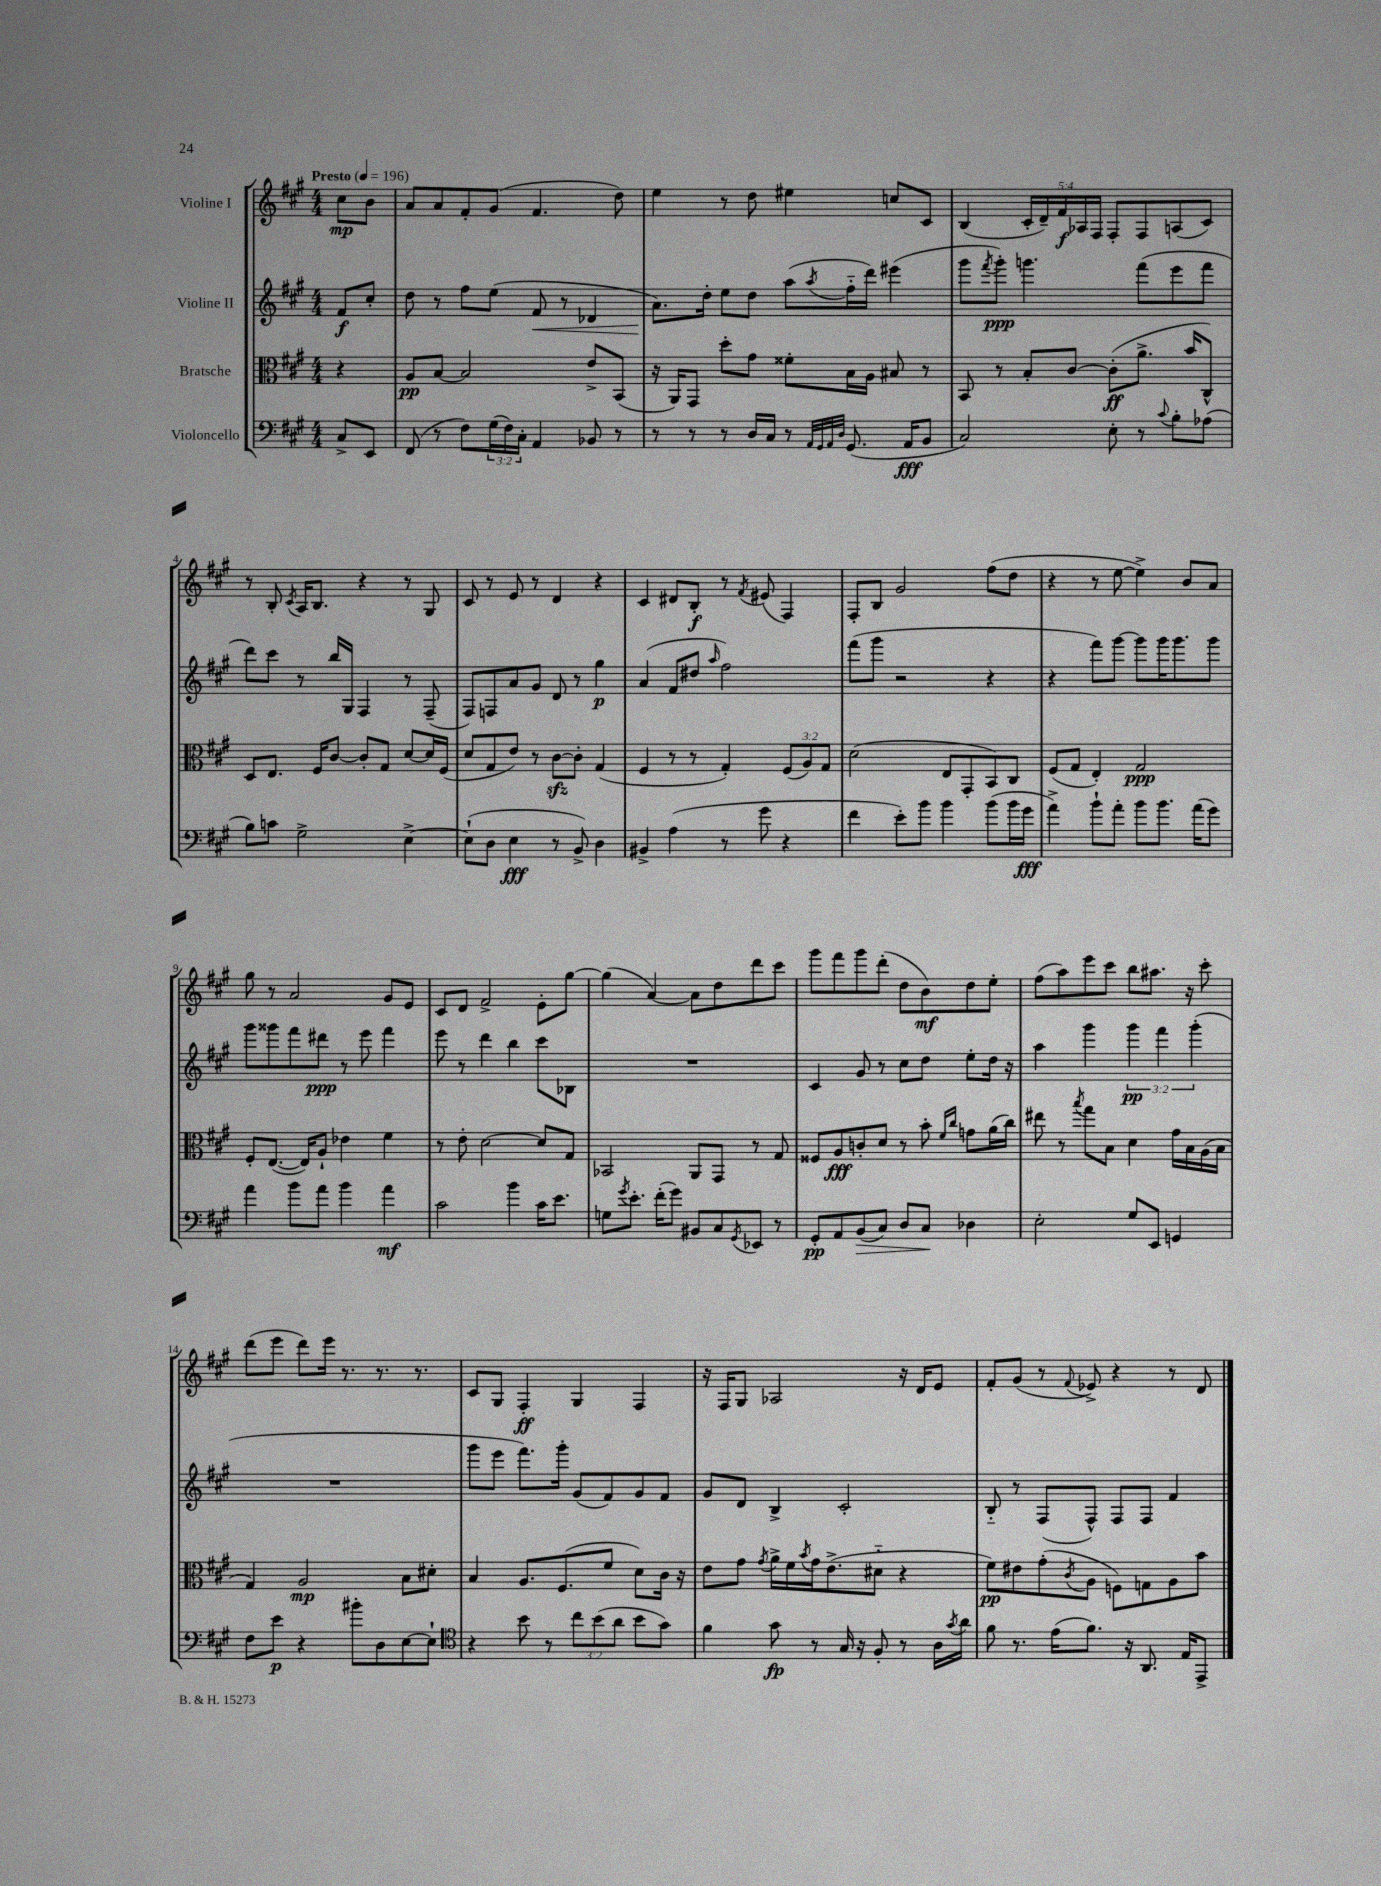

**kern	**dynam	**kern	**dynam	**kern	**dynam	**kern	**dynam
*part4	*part4	*part3	*part3	*part2	*part2	*part1	*part1
*staff4	*staff4	*staff3	*staff3	*staff2	*staff2	*staff1	*staff1
*I"Violoncello	*	*I"Bratsche	*	*I"Violine II	*	*I"Violine I	*
*clefF4	*	*clefC3	*	*clefG2	*	*clefG2	*
*k[f#c#g#]	*	*k[f#c#g#]	*	*k[f#c#g#]	*	*k[f#c#g#]	*
*M4/4	*	*M4/4	*	*M4/4	*	*M4/4	*
*MM196	*	*MM196	*	*MM196	*	*MM196	*
=	=	=	=	=	=	=	=
!	!	!	!	!	!	!LO:TX:a:B:t=Presto	!
8C#^/L	.	4r	.	8f#/L	f	8cc#\L	mp
8EE/J	.	.	.	8cc#'/J	.	8b\J	.
=1	=1	=1	=1	=1	=1	=1	=1
(8FF#/	.	8A/L	pp	8dd\	.	8a/L	.
8r	.	[8B/J	.	8r	.	8a/	.
8F#\L)	.	2B/]	.	8ff#\L	.	8f#'/	.
(24G#\L	.	.	.	(8ee\J	.	(8g#/J	.
24F#\)	.	.	.	.	.	.	.
24C#'\JJ	.	.	.	.	.	.	.
!	!	!	!	!	!LO:HP:b	!	!
4AA/	.	.	.	8f#/	<	4.f#/	.
.	.	.	.	8r	.	.	.
8BB-X/	.	8e^/L	.	4d-X/	.	.	.
8r	.	(8BB/J	.	.	.	8dd\)	.
=2	=2	=2	=2	=2	=2	=2	=2
8r	.	16r	.	8.a\L)	.	4ee\	.
.	.	16AA/KL)	.	.	.	.	.
8r	.	8GG#/J	.	.	.	.	.
.	.	.	.	16dd'\Jk	[	.	.
8r	.	8dd'\L	.	8ee\L	.	8r	.
16D/LL	.	8g#\J	.	8dd\J	.	8dd\	.
16C#/JJ	.	.	.	.	.	.	.
8r	.	8f##X'\L	.	(8aa\L	.	4ee#X\	.
32qqAA/LLL	.	.	.	.	.	.	.
32qqGG#/	.	.	.	.	.	.	.
32qqAA/	.	.	.	.	.	.	.
32qqD/JJJ	.	.	.	8qaa/	.	.	.
(8.GG#/	.	16B\L	.	16ff#\L	.	.	.
.	.	16A\JJ	.	16ddd\JJ)	.	.	.
.	.	8B#X/	.	(4eee#X\	.	8ccn/L	.
16AA/KL	fff	.	.	.	.	.	.
8BB/J	.	8r	.	.	.	8c#/J	.
=3	=3	=3	=3	=3	=3	=3	=3
2C#/)	.	8BB/	.	8ggg#\L	.	(4B/	.
.	.	.	.	8qfff#/	.	.	.
.	.	8r	.	8ggg#'\J)	ppp	.	.
.	.	8B'/L	.	4.gggn\	.	20c#'/LL	.
.	.	.	.	.	.	20d~/)	.
.	.	.	.	.	.	20f#/	f
.	.	[8c#/J	.	.	.	.	.
.	.	.	.	.	.	20A-X/	.
.	.	.	.	.	.	20F#/JJ	.
8E'\	.	(8c#'\L]	ff	.	.	8F#'/L	.
8r	.	8.a^\J	.	(8fff#\L	.	8F#/	.
8qqc#/	.	.	.	.	.	.	.
8B'\L	.	.	.	8eee\	.	(8An/	.
.	.	16b/KL	.	.	.	.	.
(8A-X\J	.	8C#^^/J)	.	8fff#\J	.	8c#/J)	.
!!LO:LB:g=z
=4	=4	=4	=4	=4	=4	=4	=4
8B\L)	.	8D/L	.	8ddd\L)	.	8r	.
8cn\J	.	8.E/J	.	8ccc#\J	.	8B'/	.
.	.	.	.	.	.	8qc#/	.
2G#^\	.	.	.	8r	.	16A/KL	.
.	.	16F#/KL	.	.	.	8.B/J	.
.	.	[8c#/J	.	16bb/LL	.	.	.
.	.	.	.	16G#/JJ	.	.	.
.	.	8c#'/L]	.	4F#/	.	4r	.
.	.	8G#/J	.	.	.	.	.
[4E^\	.	[8d/L	.	8r	.	8r	.
.	.	16d/L]	.	(8F#~/	.	8G#/	.
.	.	(16F#/JJ	.	.	.	.	.
=5	=5	=5	=5	=5	=5	=5	=5
(8E`\L]	.	8d/L	.	8F#/L)	.	8c#/	.
8D\J	.	8G#/	.	8Fn/	.	8r	.
4E\	fff	8e/J)	.	8a/	.	8e/	.
.	.	8r	.	8g#/J	.	8r	.
8r	.	[8c#zz\L	.	8d/	.	4d/	.
8BB^/)	.	8c#'\J]	.	8r	.	.	.
4D\	.	(4G#/	.	4gg#\	p	4r	.
=6	=6	=6	=6	=6	=6	=6	=6
4BB#X^/	.	4F#/	.	(4a/	.	4c#/	.
(4A\	.	8r	.	8f#/L	.	8d#X/L	.
.	.	8r	.	8dd#X/J	.	8B'/J	f
.	.	.	.	16qqaa/	.	.	.
8r	.	4G#'/)	.	2ff#\)	.	8r	.
.	.	.	.	.	.	8qf#/	.
8g#\	.	.	.	.	.	(8e#X/	.
4r	.	(12F#/L	.	.	.	4F#/)	.
.	.	12A/)	.	.	.	.	.
.	.	12G#/J	.	.	.	.	.
=7	=7	=7	=7	=7	=7	=7	=7
4f#\	.	(2d\	.	(8fff#\L	.	8F#'/L	.
.	.	.	.	8ggg#\J	.	8B/J	.
8e'\L)	.	.	.	2r	.	2g#/	.
8b\J	.	.	.	.	.	.	.
4b\	.	8E/L	.	.	.	.	.
.	.	8GG#'/	.	.	.	.	.
(8b\L	.	8BB/)	.	4r	.	(8ff#\L	.
16b\L	.	8C#/J	.	.	.	8dd\J	.
16g#\JJ	fff	.	.	.	.	.	.
=8	=8	=8	=8	=8	=8	=8	=8
4a^\)	.	(8F#/L	.	4r	.	4r	.
.	.	8G#/J	.	.	.	.	.
8b`\L	.	4E'/)	.	8fff#\L)	.	8r	.
8a'\J	.	.	.	[8ggg#\J	.	[8ee\	.
8b\L	.	2G#/	ppp	8ggg#\L]	.	4ee^\])	.
8.b\J	.	.	.	16ggg#\K	.	.	.
.	.	.	.	8.ggg#\	.	.	.
.	.	.	.	.	.	8b/L	.
(16a\KL	.	.	.	.	.	.	.
8g#\J)	.	.	.	8ggg#\J	.	8a/J	.
!!LO:LB:g=z
=9	=9	=9	=9	=9	=9	=9	=9
4a\	.	8F#'/L	.	8ggg#\L	.	8gg#\	.
.	.	([8.E/J	.	8ggg##X\	.	8r	.
8b\L	.	.	.	8fff#\	.	2a/	.
.	.	16E/KL])	.	.	.	.	.
8a\J	.	8A`/J	.	8ddd#X\J	ppp	.	.
4b\	.	4e-X\	.	8r	.	.	.
.	.	.	.	8eee\	.	.	.
4a\	mf	4f#\	.	4fff#\	.	8g#/L	.
.	.	.	.	.	.	8e/J	.
=10	=10	=10	=10	=10	=10	=10	=10
2c#\	.	8r	.	8eee\	.	8c#/L	.
.	.	8e'\	.	8r	.	8d/J	.
.	.	[2d\	.	4ddd\	.	2f#^/	.
4b\	.	.	.	4bb\	.	.	.
16c#\KL	.	8d/L]	.	8ccc#\L	.	8e'\L	.
8.e\J	.	.	.	.	.	.	.
.	.	8G#/J	.	8B-X\J	.	[8gg#\J	.
=11	=11	=11	=11	=11	=11	=11	=11
8Gn\L	.	2BB-X/	.	1r	.	(4gg#\]	.
8qg#/	.	.	.	.	.	.	.
8.e'\J	.	.	.	.	.	.	.
.	.	.	.	.	.	[4a/)	.
(16f#'\KL	.	.	.	.	.	.	.
8g#\J)	.	.	.	.	.	.	.
8BB#X/L	.	8AA/L	.	.	.	8a\L]	.
8C#/	.	8GG#/J	.	.	.	8dd\	.
8qGG#/	.	.	.	.	.	.	.
8EE-X/J	.	8r	.	.	.	8ddd\	.
8r	.	8G#/	.	.	.	8ccc#\J	.
=12	=12	=12	=12	=12	=12	=12	=12
8GG#'/L	pp	8F##X/L	.	4c#/	.	8ggg#\L	.
8AA/	.	8A/	fff	.	.	8fff#\	.
!	!LO:HP:b	!	!	!	!	!	!
(8BB/	>	8cn'/	.	8g#/	.	8ggg#\	.
8C#/J)	.	8d/J	.	8r	.	(8ddd'\J	.
8D/L	.	8r	.	8cc#\L	.	8dd\L	.
8C#/J	.	8b'\	.	8dd\J	.	8b\)	mf
.	.	16qqf#/LL	.	.	.	.	.
.	.	16qqcc#/JJ	.	.	.	.	.
4D-X\	]	8gn\L	.	8ee'\L	.	8dd\	.
.	.	(16a\L	.	16dd\Jk	.	8ee'\J	.
.	.	16cc#\JJ)	.	16r	.	.	.
=13	=13	=13	=13	=13	=13	=13	=13
2E'\	.	8ee#X\	.	4aa\	.	(8ff#\L	.
.	.	8r	.	.	.	8aa\)	.
.	.	8qbb/	.	.	.	.	.
.	.	8gg#\L	.	4ggg#\	.	8eee\	.
.	.	8B\J	.	.	.	8ccc#\J	.
8G#/L	.	4d\	.	6ggg#\	pp	8bb\L	.
8EE/J	.	.	.	.	.	8.aa#X\J	.
.	.	.	.	6fff#\	.	.	.
4GGn/	.	16g#\LL	.	.	.	.	.
.	.	16B\	.	.	.	16r	.
.	.	.	.	(6ggg#'\	.	.	.
.	.	(16A\	.	.	.	8ccc#'\	.
.	.	16B\JJ	.	.	.	.	.
!!LO:LB:g=z
=14	=14	=14	=14	=14	=14	=14	=14
8F#\L	.	4G#/)	.	1r	.	(8ddd\L	.
8e\J	p	.	.	.	.	8eee\J	.
4r	.	2A/	mp	.	.	8ddd\L)	.
.	.	.	.	.	.	16eee\Jk	.
.	.	.	.	.	.	8.r	.
8b#X'\L	.	.	.	.	.	.	.
8D\	.	.	.	.	.	8.r	.
[8E\	.	8B\L	.	.	.	.	.
.	.	.	.	.	.	8.r	.
8E`\J]	.	8d#X'\J	.	.	.	.	.
=15	=15	=15	=15	=15	=15	=15	=15
*clefC4	*	*	*	*	*	*	*
4r	.	4B/	.	8ggg#\L	.	8c#/L	.
.	.	.	.	8eee\J	.	8G#/J	.
8b\	.	8.A/L	.	8.fff#\L)	.	4F#'/	ff
8r	.	.	.	.	.	.	.
.	.	(8.F#/	.	16ggg#'\Jk	.	.	.
12cc#\L	.	.	.	(8g#/L	.	4G#/	.
(12b\	.	.	.	.	.	.	.
.	.	8f#/J	.	8f#/)	.	.	.
12a\J	.	.	.	.	.	.	.
8b\L	.	8d\L)	.	8g#/	.	4F#/	.
8g#\J)	.	16c#\Jk	.	8f#/J	.	.	.
.	.	16r	.	.	.	.	.
=16	=16	=16	=16	=16	=16	=16	=16
4f#\	.	8e\L	.	8g#/L	.	16r	.
.	.	.	.	.	.	16F#/KL	.
.	.	8g#\J	.	8d/J	.	8G#/J	.
.	.	8qg#/	.	.	.	.	.
8g#\	fp	16a^\LL	.	4B^/	.	2A-X/	.
.	.	16f#\	.	.	.	.	.
.	.	8qb/	.	.	.	.	.
8r	.	16g#\J	.	.	.	.	.
.	.	(8.e^\	.	.	.	.	.
16G#/	.	.	.	2c#'/	.	.	.
16r	.	.	.	.	.	.	.
8F#'/	.	8d#X\J	.	.	.	.	.
8r	.	4r	.	.	.	16r	.
.	.	.	.	.	.	16d/KL	.
16A\LL	.	.	.	.	.	8e/J	.
8qg#/	.	.	.	.	.	.	.
16a\JJ	.	.	.	.	.	.	.
=17	=17	=17	=17	=17	=17	=17	=17
8f#\	.	8f#\L)	pp	8B/	.	8f#'/L	.
8.r	.	8e#X\	.	8r	.	(8g#/J	.
.	.	(8g#'\	.	(8F#/L	.	8r	.
(16e\KL	.	.	.	.	.	.	.
.	.	8qc#/	.	.	.	8qqf#/	.
8.f#\J)	.	8A\J	.	8F#^^/J)	.	8e-X^/)	.
.	.	8Fn\L)	.	8F#/L	.	4r	.
16r	.	.	.	.	.	.	.
8.AA/	.	8Gn\	.	8F#/J	.	.	.
.	.	8A\	.	4f#/	.	8r	.
16E/KL	.	.	.	.	.	.	.
8EE^/J	.	8b\J	.	.	.	8d/	.
==	==	==	==	==	==	==	==
*-	*-	*-	*-	*-	*-	*-	*-
